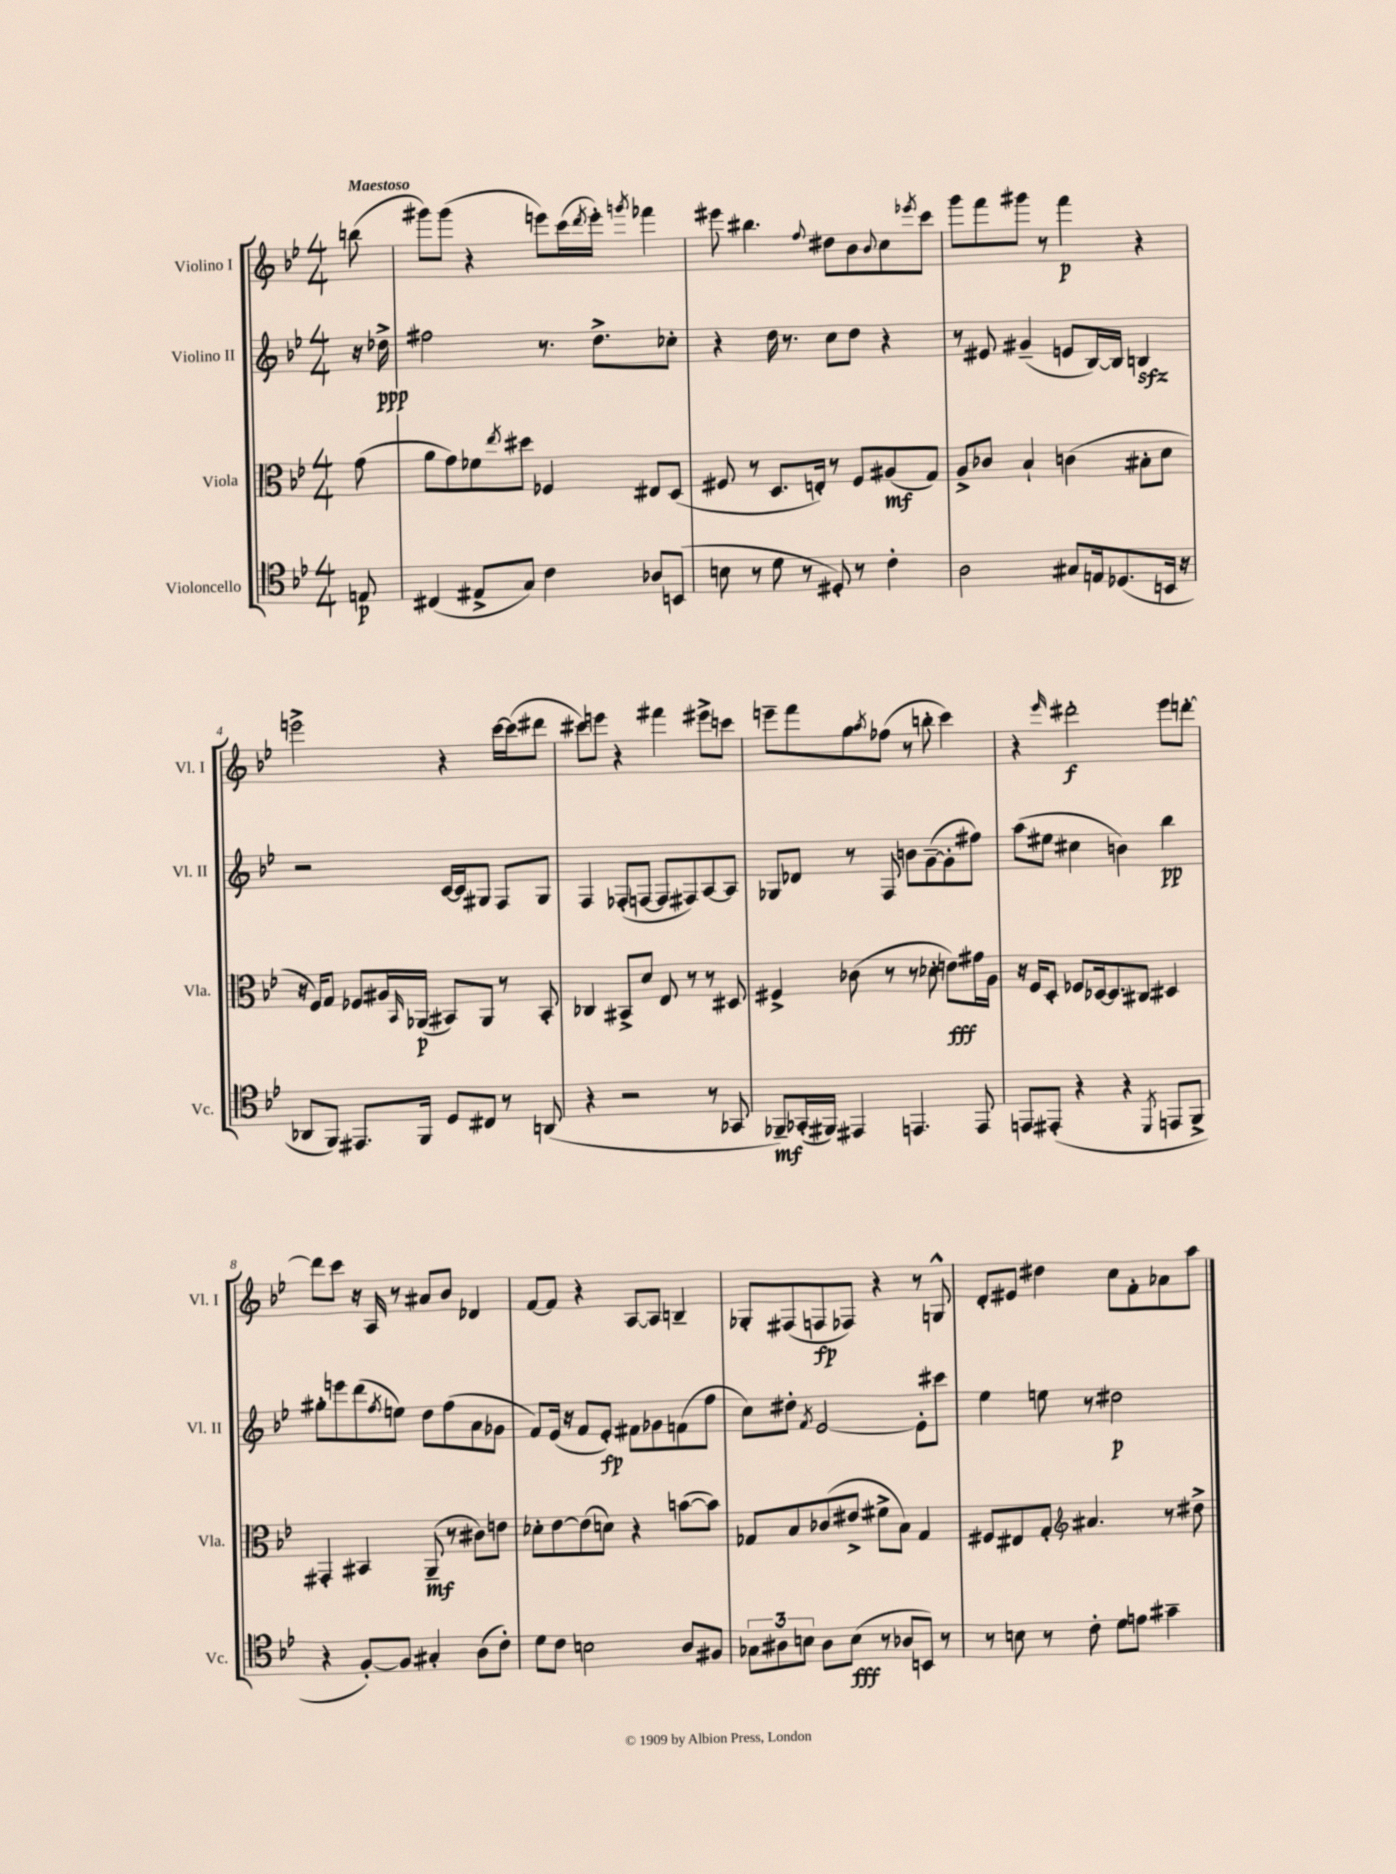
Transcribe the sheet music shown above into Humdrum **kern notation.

**kern	**kern	**kern	**kern
*staff4	*staff3	*staff2	*staff1
*clefC4	*clefC3	*clefG2	*clefG2
*k[b-e-]	*k[b-e-]	*k[b-e-]	*k[b-e-]
*M4/4	*M4/4	*M4/4	*M4/4
8E	(8g	16r	(8bb
.	.	16dd-^	.
=	=	=	=
(4C#	8a	2ff#	8ggg#)
.	8g)	.	(8ggg#
8E#^	8f-	.	4r
.	8qee-	.	.
8G)	8dd#	.	.
4c	4F-	8.r	8eee)
.	.	.	(16ccc
.	.	.	8qddd
.	.	8.dd^	16eee')
.	.	.	8qggg
8A-	8E#	.	4fff-
(8BB	(8D	8cc-'	.
=	=	=	=
8B	8F#	4r	8eee#
8r	8r	.	4.bb#
8d	8.D	16dd	.
.	.	8.r	.
8r	.	.	.
.	16E')	.	.
.	.	.	8qqff
8D#')	8r	8cc	8dd#
8r	8F#	8dd	8b-
.	.	.	8qqb-
4c'	(8A#	4r	8cc
.	.	.	8qeee-
.	8G)	.	8ccc
=	=	=	=
2A	8A^	8r	8ggg
.	8c-	8e#	8fff
.	4B-`	(4g#~	8ggg#
.	.	.	8r
8G#	(4c	8e	4fff
16E	.	[16B-)	.
(8.D-	.	16B-]	.
.	8B#'	4B	4r
16BB	8d	.	.
16r	.	.	.
=	=	=	=
8AA-	16r	2r	2eee^
.	16F)	.	.
8FF)	8G	.	.
8.EE#	8F-	.	.
.	16A#	.	.
.	16qqBB-	.	.
16FF	(16AA-	.	.
8D	8BB#)	[16c	4r
.	.	16c]	.
8C#	8AA-	8G#	.
8r	8r	8F	[16ccc
.	.	.	(16ccc]
(8AA	8BB#'	8G#	8ddd#
=	=	=	=
4r	4C-	4F	8ccc#)
.	.	.	8eee
2r	8BB#^	(8F-'	4r
.	8d	[8F	.
.	8E-	8F]	4fff#
.	8r	8F#)	.
8r	8r	[8A	8eee#^
8GG-	8D#	8A]	8ccc
=	=	=	=
8FF-~)	4F#^	8G-	8eee~
(16GG-'	.	8d-	8fff
16FF#)	.	.	.
4EE#	(8c-	8r	8gg
.	.	.	8qaa
.	8r	8F	(8ff-
4.EE	8r	8b	8r
.	8d-'	([8g~	8bb'
.	8e)	8g']	4ccc)
8EE	16g#	8ff#)	.
.	16A	.	.
=	=	=	=
8EE	16r	(8aa	4r
.	16F	.	.
(8EE#'	8D'	8ee#	.
.	.	.	16qqeee-
4r	8F-	4cc#	2ddd#'
.	[16D-	.	.
.	8.D-]	.	.
4r	.	4b)	.
.	8C#	.	.
8qDD	.	.	.
8EE	4D#	4bb-	8eee-
8FF^	.	.	[8ddd'
=	=	=	=
4r	4GG#'	8gg#'	8ddd]
.	.	8eee	8ccc
[8F')	4BB#	(8ddd	16r
.	.	.	16A
.	.	8qff	.
8F]	.	8ee)	8r
4G#'	(8AA~	8dd	8a#
.	8r	(8ff	8b-
(8A	8c#)	8a	4d-
8c')	8e	8g-	.
=	=	=	=
8d	8d-'	8f)	[8f
8c	[8e-	(16e-	8f]
.	.	16r	.
2B	(8e-]	8f	4r
.	8d)	8e-')	.
.	4r	8f#	[8A
.	.	8g-	8A]
8A	([8b	(8f	4B~
8F#	8b])	8ff	.
=	=	=	=
12G-	8G-	8cc)	8G-'
12A#	.	.	.
.	8B-	8dd#'	(8F#
12B	.	.	.
.	.	8qf	.
8A#	(8c-	[2e-	8F
(8B	8e#^	.	8F-)
8r	8f#^	.	4r
8A-	8B-)	.	.
8BB)	4G-	8e-']	8r
8r	.	8ccc#	8G^^
=	=	=	=
8r	8F#	4ee-	8d'
8B	8E#	.	8e#
8r	8G'	8ee	4dd#
*	*clefG2	*	*
8c'	4.a#	8r	.
8d	.	2dd#	8cc
8e	.	.	8f'
4g#~	8r	.	8a-
.	8dd#^	.	8aa
==	==	==	==
*-	*-	*-	*-
